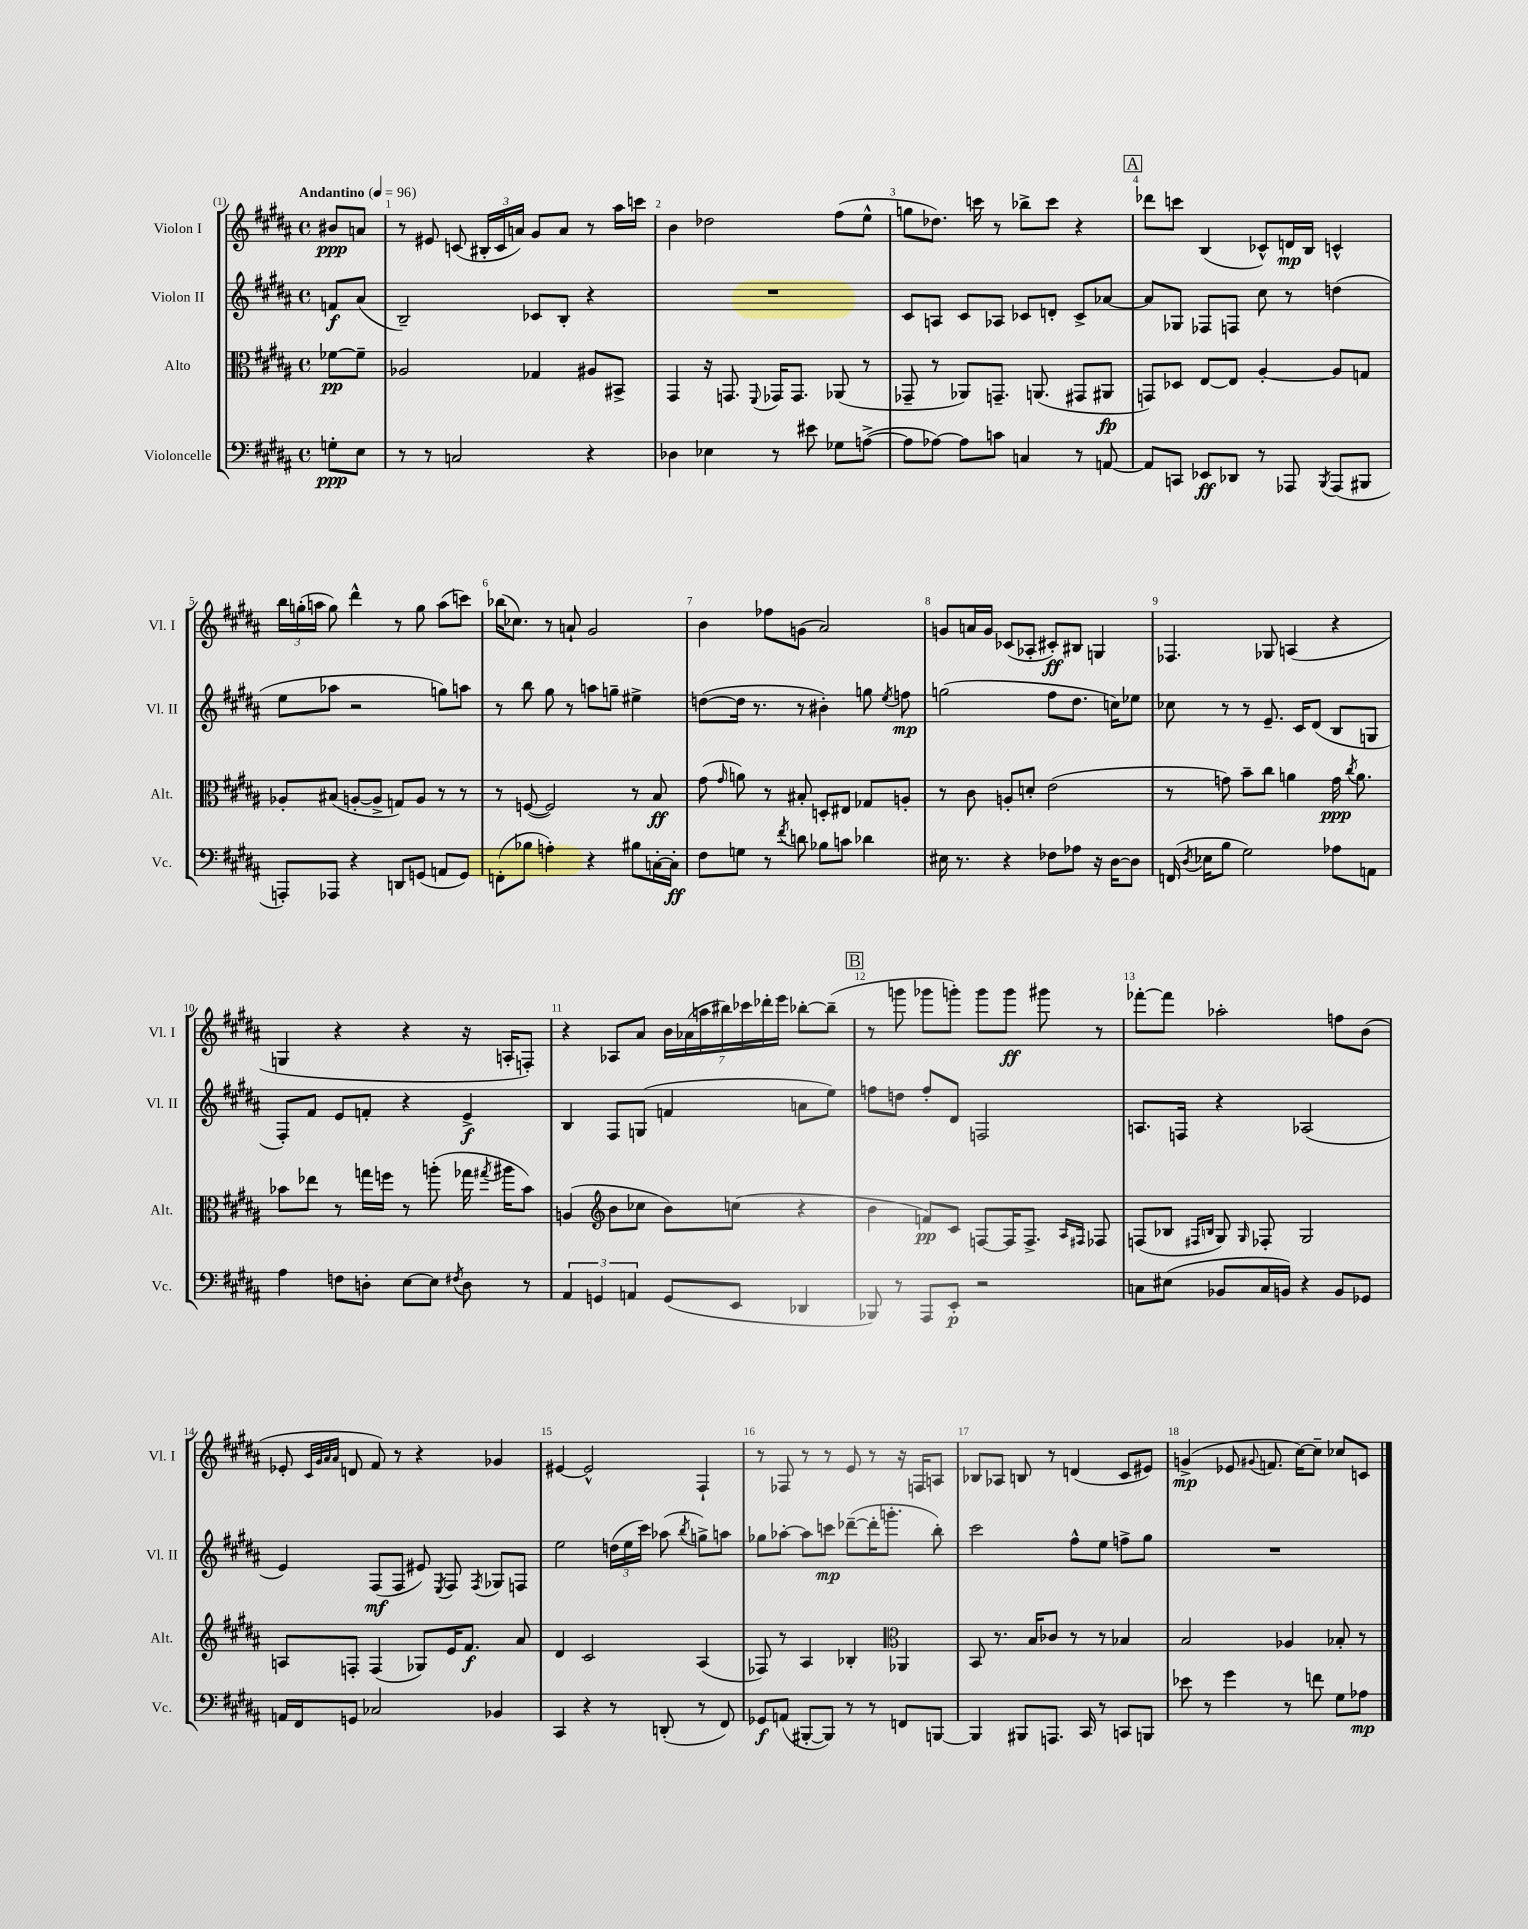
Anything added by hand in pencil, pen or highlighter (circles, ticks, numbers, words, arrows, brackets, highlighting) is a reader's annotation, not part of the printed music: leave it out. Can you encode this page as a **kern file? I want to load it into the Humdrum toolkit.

**kern	**kern	**kern	**kern
*staff4	*staff3	*staff2	*staff1
*clefF4	*clefC3	*clefG2	*clefG2
*k[f#c#g#d#a#]	*k[f#c#g#d#a#]	*k[f#c#g#d#a#]	*k[f#c#g#d#a#]
*M4/4	*M4/4	*M4/4	*M4/4
*met(c)	*met(c)	*met(c)	*met(c)
*MM96	*MM96	*MM96	*MM96
8G'	[8f-	8f	8b#
8E	8f-~]	(8a#	8a
=	=	=	=
8r	2A-	2B~)	8r
8r	.	.	8e#
2C	.	.	(8c
.	.	.	24B#'
.	.	.	24c
.	.	.	24a)
.	4G-	8c-	8g#
.	.	8B'	8a
4r	8A#	4r	8r
.	8BB#^	.	16aa#
.	.	.	16ccc
=	=	=	=
4D-	4GG#	1r	4b
4E-	16r	.	2dd-
.	8.GG	.	.
.	8qqFF#	.	.
8r	16GG-	.	.
.	8.GG-	.	.
8e#	.	.	.
8G-	(8AA-	.	(8ff#
([8A^	8r	.	8ee^^
=	=	=	=
8A]	8GG-~	8c#	8gg
[8A-)	8r	8A	8.dd-)
8A-]	8AA-)	8c#	.
.	.	.	16ccc
8c	8.GG~	8A-	8r
4C	.	8c-	8bb-^
.	(8.AA	.	.
.	.	8d'	8ccc
8r	8GG#	8c-^	4r
[8AA	8AA#	[8a-	.
=	=	=	=
8AA]	8GG)	8a-]	8ddd-
8CC	8D-	8G-	8ccc
8EE-	[8E	8F-	(4B
8DD-	8E]	8F	.
8r	[4A#'	8cc#	8c-^^)
8AAA-	.	8r	16d
.	.	.	16B
8qBBB	.	.	.
(8AAA-	8A#]	(4dd	4c^^
8BBB#	8G	.	.
=	=	=	=
8AAA')	8A-'	8ee	24bb
.	.	.	(24gg'
.	.	.	24aa
8AAA-	(8B#	8aa-	8gg)
4r	[8A'	2r	4ddd#^^
.	8A^]	.	.
8DD	8G)	.	8r
(8GG	8A	.	8gg
8AA	8r	8gg)	(8aa
8GG)	8r	8aa	8ccc)
=	=	=	=
(8FF'	8r	8r	(16bb-
.	.	.	8.cc-)
8B-	([8F	8bb	.
4A')	2F])	8gg#	8r
.	.	8r	8a`
4r	.	8aa	2g#
.	.	8gg~	.
8B#	8r	4ee#^	.
[16C'	8B	.	.
16C']	.	.	.
=	=	=	=
8F#	(8g#	([8dd	4b
.	16qqg#	.	.
8G	8a)	16dd]	.
.	.	8.r	.
8r	8r	.	8ff-
8qf#	.	.	.
8d	8B#'	8r	(8g
8B-	8D'	4b#')	2a#)
8c	8E#	.	.
4d-	8G-	8gg	.
.	.	8qee	.
.	8A'	8ff	.
=	=	=	=
16E#	8r	(2gg	8g
8.r	.	.	.
.	8c#	.	16a
.	.	.	16g
4r	8A'	.	(8c-
.	8d'	.	8A-'
8F-	(2e	8ff#	8c#')
8A-	.	8.dd#	8B#
16r	.	.	4G
[16D#	.	16cc)	.
8D#]	.	8ee-	.
=	=	=	=
(16FF	8r	8cc-	4.F-
8qD#	.	.	.
16E-	.	.	.
8B	8g)	8r	.
2G#)	8b~	8r	.
.	8cc#	8.e~	8G-
.	4a	.	(4A
.	.	16c#	.
.	.	(8d#	.
8A-	16g	8B	4r
.	8qcc#	.	.
.	8.a	.	.
8AA	.	8G	.
=	=	=	=
4A#	8b-	8F#')	4G
.	8ee-	8f#	.
8F	8r	8e	4r
8D'	16gg	8f'	.
.	16ff	.	.
[8E	8r	4r	4r
8E]	(8aa'	.	.
8qF#	.	.	.
8D	16gg-	4e^	16r
.	8qgg#	.	.
.	16aa#	.	16A'
8r	8b-)	.	8F')
=	=	=	=
6AA#	(4A	4B	4r
6GG	.	.	.
*	*clefG2	*	*
.	8b	8F#	8A-
6AA	.	.	.
.	8cc-	(8G	8a#
(8GG	8b)	4f	28b
.	.	.	(28a-
.	.	.	28aa
.	.	.	28bb#)
8EE	(8cc	.	.
.	.	.	28ccc-
.	.	.	28ddd-'
.	.	.	28eee
4DD-	4r	8a	[8bb-'
.	.	8ee)	(8bb-~]
=	=	=	=
8BBB-)	4b	8ff	8r
8r	.	8dd	8ggg
8AAA#	8f)	8ff'	8ggg-
8EE'	8c#	8d#	8ggg')
2r	[8F	2F	8ggg
.	16F]	.	8ggg
.	8.F^	.	.
.	.	.	8ggg#
.	16qqA#	.	.
.	16qqF#	.	.
.	8F-	.	8r
=	=	=	=
8C	(8F	8.A	[8fff-'
(8E#	8B-	.	8fff-]
.	.	16F	.
.	16qqF#	.	.
.	16qqB	.	.
8BB-	8G#)	4r	2aa-'
.	16qqG#	.	.
16C	8F-'	.	.
16BB)	.	.	.
4r	2G#	(2A-	.
8BB	.	.	8ff
8GG-	.	.	(8b
=	=	=	=
16AA	8A	4e)	8e-'
16FF#	.	.	.
.	.	.	32qqc#
.	.	.	32qqg#
.	.	.	32qqa#
.	.	.	32qqa#
8GG	8F'	.	8d
2C-	(4F	(8F#	8f#)
.	.	8F#	8r
.	8G-)	8e#)	4r
.	.	8qE	.
.	16e	8F#	.
.	8.f#	.	.
.	.	8qF#	.
4BB-	.	8G-	4g-
.	8a#	8F	.
=	=	=	=
4CC#	4d#	2ee	[4e#
4r	2c#	.	2e#^^]
8r	.	(24dd	.
.	.	24ee	.
.	.	24ccc#)	.
(8DD'	.	(8aa-	.
.	.	8qbb	.
8r	(4A#	8gg^)	4F#`
8FF#)	.	8aa	.
=	=	=	=
8GG-	8F-)	8gg-	8r
(8AA	8r	[8aa-'	8F-
[8BBB#'	4A#	8aa-]	8r
8BBB#])	.	8ccc	8r
8r	4B-'	([8ddd-~	8e
8r	.	16ddd-']	8r
.	.	8.ggg'	.
*	*clefC3	*	*
8FF	4AA-	.	16r
.	.	.	16F
[8BBB	.	8bb')	8A
=	=	=	=
4BBB]	8BB	2ccc#	8B-
.	8.r	.	8A-
8BBB#	.	.	8B
.	16B	.	.
8.AAA	8c-	.	8r
.	8r	8ff#^^	(4d
16CC#	.	.	.
8r	8r	8ee	.
8CC	4B-	8ff^	8c#
8BBB	.	8gg#	8e#)
=	=	=	=
8e-	2B	1r	(4g^
8r	.	.	.
4g#	.	.	8e-
.	.	.	8qqg#
.	.	.	8.f
8r	4A-	.	.
.	.	.	[16cc#)
8f	.	.	8cc#~]
8G#	8B-'	.	8cc-
8A-	8r	.	8c
==	==	==	==
*-	*-	*-	*-
